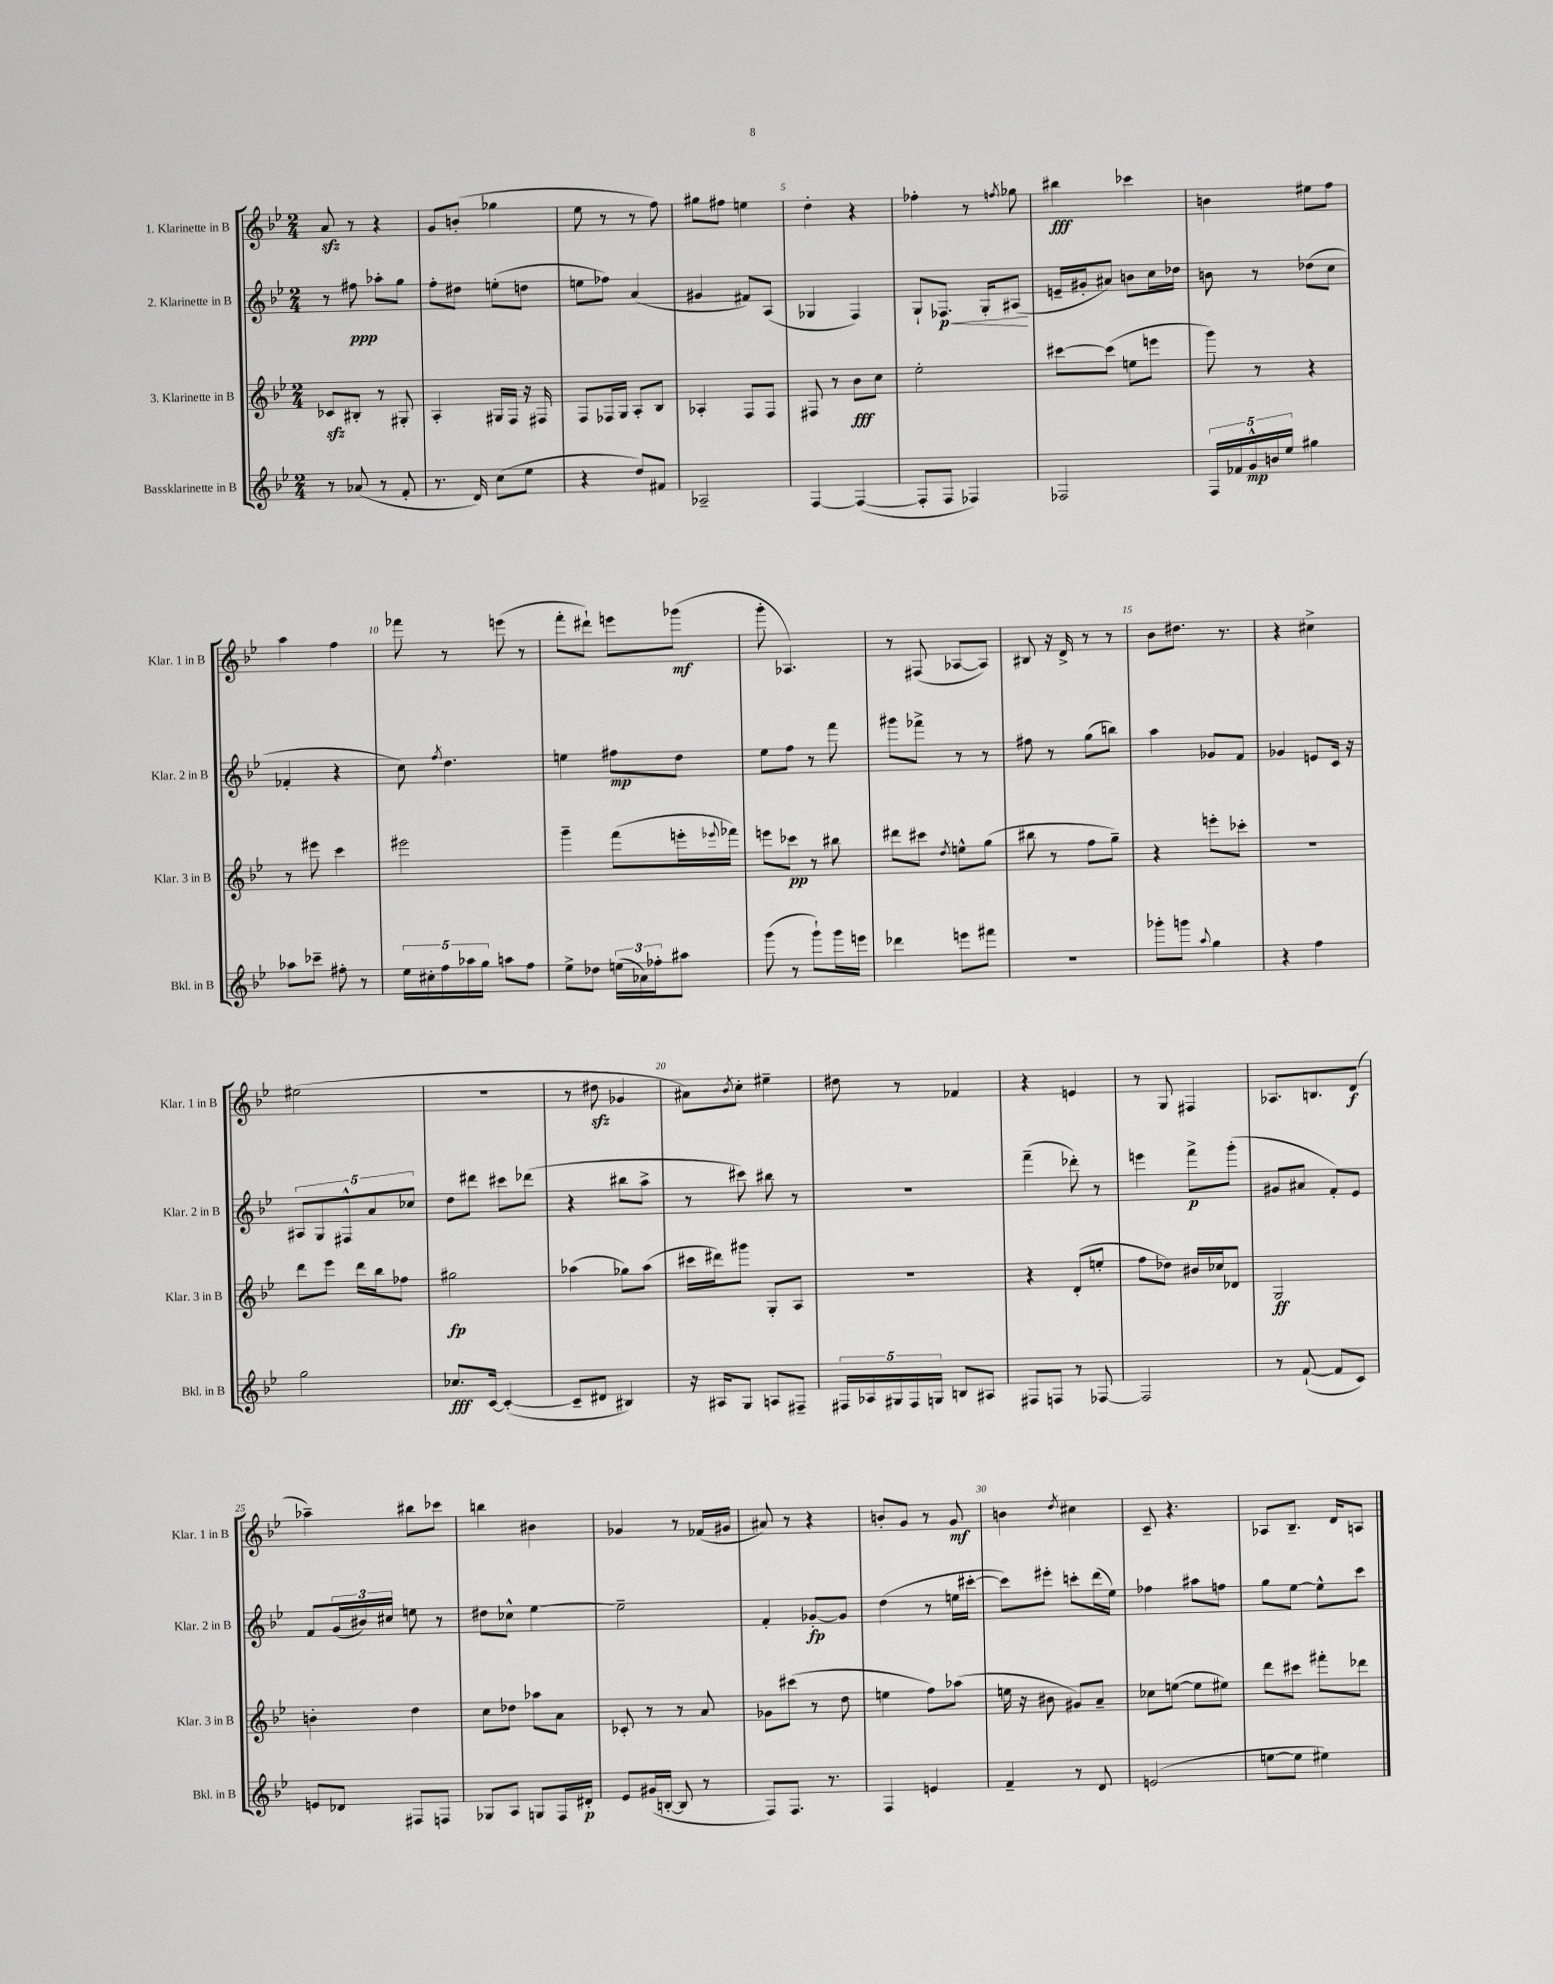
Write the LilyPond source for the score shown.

<<
\new StaffGroup <<
\new Staff = "s0" \with { instrumentName = "1. Klarinette in B" shortInstrumentName = "Klar. 1 in B" } {
    \clef treble \key bes \major \numericTimeSignature \time 2/4
    a'8\sfz r8 r4 |
    g'8 b'8-.( ges''4 |
    ees''8 r8 r8 f''8) |
    gis''8 fis''8 e''4 |
    d''4-. r4 |
    fes''4-. r8 \acciaccatura { f''8 } ges''8 |
    bis''4\fff ces'''4 |
    b'4 eis''8 f''8 |
    a''4 f''4 |
    fes'''8 r8 e'''8( r8 |
    f'''8-. dis'''8-!) e'''8 ges'''8\mf( |
    g'''8-. aes4.) |
    r8 fis8( aes8~ aes8) |
    bis8 r16 d'16-> r8 r8 |
    bes'8 dis''8. r8. |
    r4 cis''4-> |
    eis''2( |
    r2 |
    r8 dis''8\sfz ges'4 |
    ais'8) \acciaccatura { bes'8 } c''8-. eis''4-- |
    dis''8 r8 fes'4 |
    r4 e'4 |
    r8 g8 fis4 |
    aes8. b8. d'8\f( |
    aes''4--) bis''8 ces'''8 |
    b''4 bis'4 |
    ges'4 r8 fes'16( gis'16 |
    ais'8) r8 r4 |
    b'8-. g'8 r8 g'8\mf |
    b'4 \acciaccatura { d''8 } cis''4 |
    c'8-- r4. |
    aes8 bes8.-- d'16 a8 \bar "|." |
}
\new Staff = "s1" \with { instrumentName = "2. Klarinette in B" shortInstrumentName = "Klar. 2 in B" } {
    \clef treble \key bes \major \numericTimeSignature \time 2/4
    r8 fis''8\ppp aes''8-. g''8 |
    f''8-. dis''8 e''8-.( d''8 |
    e''8 fes''8) a'4( |
    gis'4 fis'8) a8( |
    ges4 f4) |
    g8-! fes8.\p\< g16-. ais8\!( |
    e'16-- gis'16-. ais'8) b'8 c''16 des''16 |
    b'8 r8 des''8( c''8 |
    fes'4-. r4 |
    c''8) \acciaccatura { f''8 } d''4. |
    e''4 fis''8\mp d''8 |
    ees''8 f''8 r8 f'''8 |
    gis'''8 fes'''8-> r8 r8 |
    fis''8 r8 g''8( b''8) |
    a''4 ges'8 f'8 |
    ges'4 e'8 c'16 r16 |
    \tuplet 5/4 { ais8 g8 fis8-^ a'8 ces''8 } |
    d''8 dis'''8 cis'''8 des'''8( |
    r4 bis''8 a''8-> |
    r8 cis'''8) bis''8 r8 |
    r2 |
    f'''4--( des'''8-.) r8 |
    e'''4 f'''8->\p g'''8-.( |
    gis'8 ais'8 f'8-.) ees'8 |
    f'8 \tuplet 3/2 { g'16( bis'16) cis''16 } e''8 r8 |
    dis''8 ces''8-^ ees''4~ |
    ees''2-- |
    f'4-. ges'8~-.\fp ges'8 |
    d''4( r8 e''16 cis'''16~-. |
    cis'''8) eis'''8-. c'''8-. d'''16( ees''16) |
    fes''4 ais''8 f''8 |
    g''8 ees''8~ ees''8-^ c'''8 \bar "|." |
}
\new Staff = "s2" \with { instrumentName = "3. Klarinette in B" shortInstrumentName = "Klar. 3 in B" } {
    \clef treble \key bes \major \numericTimeSignature \time 2/4
    ces'8\sfz bis8-. r8 gis8-. |
    a4-. gis16 f16 r16 fis16 |
    f8 fes16 g16 a8-. bes8 |
    aes4-. f8 f8 |
    fis8 r8 bes'8\fff c''8 |
    ees''2-. |
    cis'''8~ cis'''8( e''8 e'''8 |
    g'''8) r8 r4 |
    r8 eis'''8 c'''4 |
    eis'''2 |
    g'''4-- f'''8( e'''16-. \appoggiatura { ees'''8 } fes'''16) |
    e'''8 ces'''8\pp r8 bis''8 |
    dis'''8 cis'''8 \acciaccatura { d''8 } e''8-^ g''8( |
    bis''8 r8 f''8 g''8--) |
    r4 e'''8-. ces'''8-. |
    r2 |
    d'''8 ees'''8 d'''16 bes''16 fes''8 |
    gis''2\fp |
    aes''4( ges''8) aes''8( |
    cis'''16 dis'''16) gis'''8 g8-. a8 |
    R2 |
    r4 d'8-.( e''8-. |
    f''8 des''8) bis'16 ces''16 des'8 |
    g2\ff |
    b'4-. d''4 |
    c''8 des''8 aes''8 a'8 |
    ces'8-. r8 r8 a'8 |
    ges'8 cis'''8( r8 d''8 |
    e''4 f''8) aes''8( |
    e''16 r16 bis'8 gis'8) a'8-- |
    ces''8 e''8~( e''8 eis''8) |
    d'''8 cis'''8 fis'''8-. des'''8 \bar "|." |
}
\new Staff = "s3" \with { instrumentName = "Bassklarinette in B" shortInstrumentName = "Bkl. in B" } {
    \clef treble \key bes \major \numericTimeSignature \time 2/4
    r8 aes'8( r8 f'8-. |
    r8. d'16) c''8( ees''8 |
    r4 d''8) fis'8 |
    aes2-- |
    f4~ f4~( |
    f8-. f8 fes4) |
    fes2 |
    \tuplet 5/4 { f16 fes'16 g'16-^\mp b'16 ees''16 } gis''4 |
    aes''8 ces'''8-- fis''8-. r8 |
    \tuplet 5/4 { ees''16 cis''16-. f''16 aes''16 g''16 } a''8 f''8 |
    ees''8-> des''8 \tuplet 3/2 { e''16( aes'16) fes''16-. } ais''8 |
    g'''8( r8 g'''8-!) g'''16 e'''16 |
    des'''4 e'''8 fis'''8 |
    r2 |
    ges'''8-. g'''8 \appoggiatura { a''8 } g''4 |
    r4 f''4 |
    g''2 |
    ces''8.\fff c'16~ c'4~-.( |
    c'8-- dis'8 bis4) |
    r16 ais16 g8 a8 fis8-- |
    \tuplet 5/4 { fis16 aes16 gis16 fis16 g16 } b8 ais8 |
    fis8 f8 r8 fes8~ |
    fes2 |
    r8 f'8~-!( f'8 c'8) |
    e'8 des'8 fis8 f8 |
    ges8 a8 g8 f16 dis'16-.\p |
    ees'8 gis'16( b16~-. b8 r8 |
    f8) f8. r8. |
    f4 e'4 |
    f'4-- r8 d'8 |
    e'2( |
    e''8~ e''8 eis''4) \bar "|." |
}
>>
>>
\layout { \context { \Score \override BarNumber.break-visibility = ##(#f #t #t) barNumberVisibility = #(every-nth-bar-number-visible 5) } }
